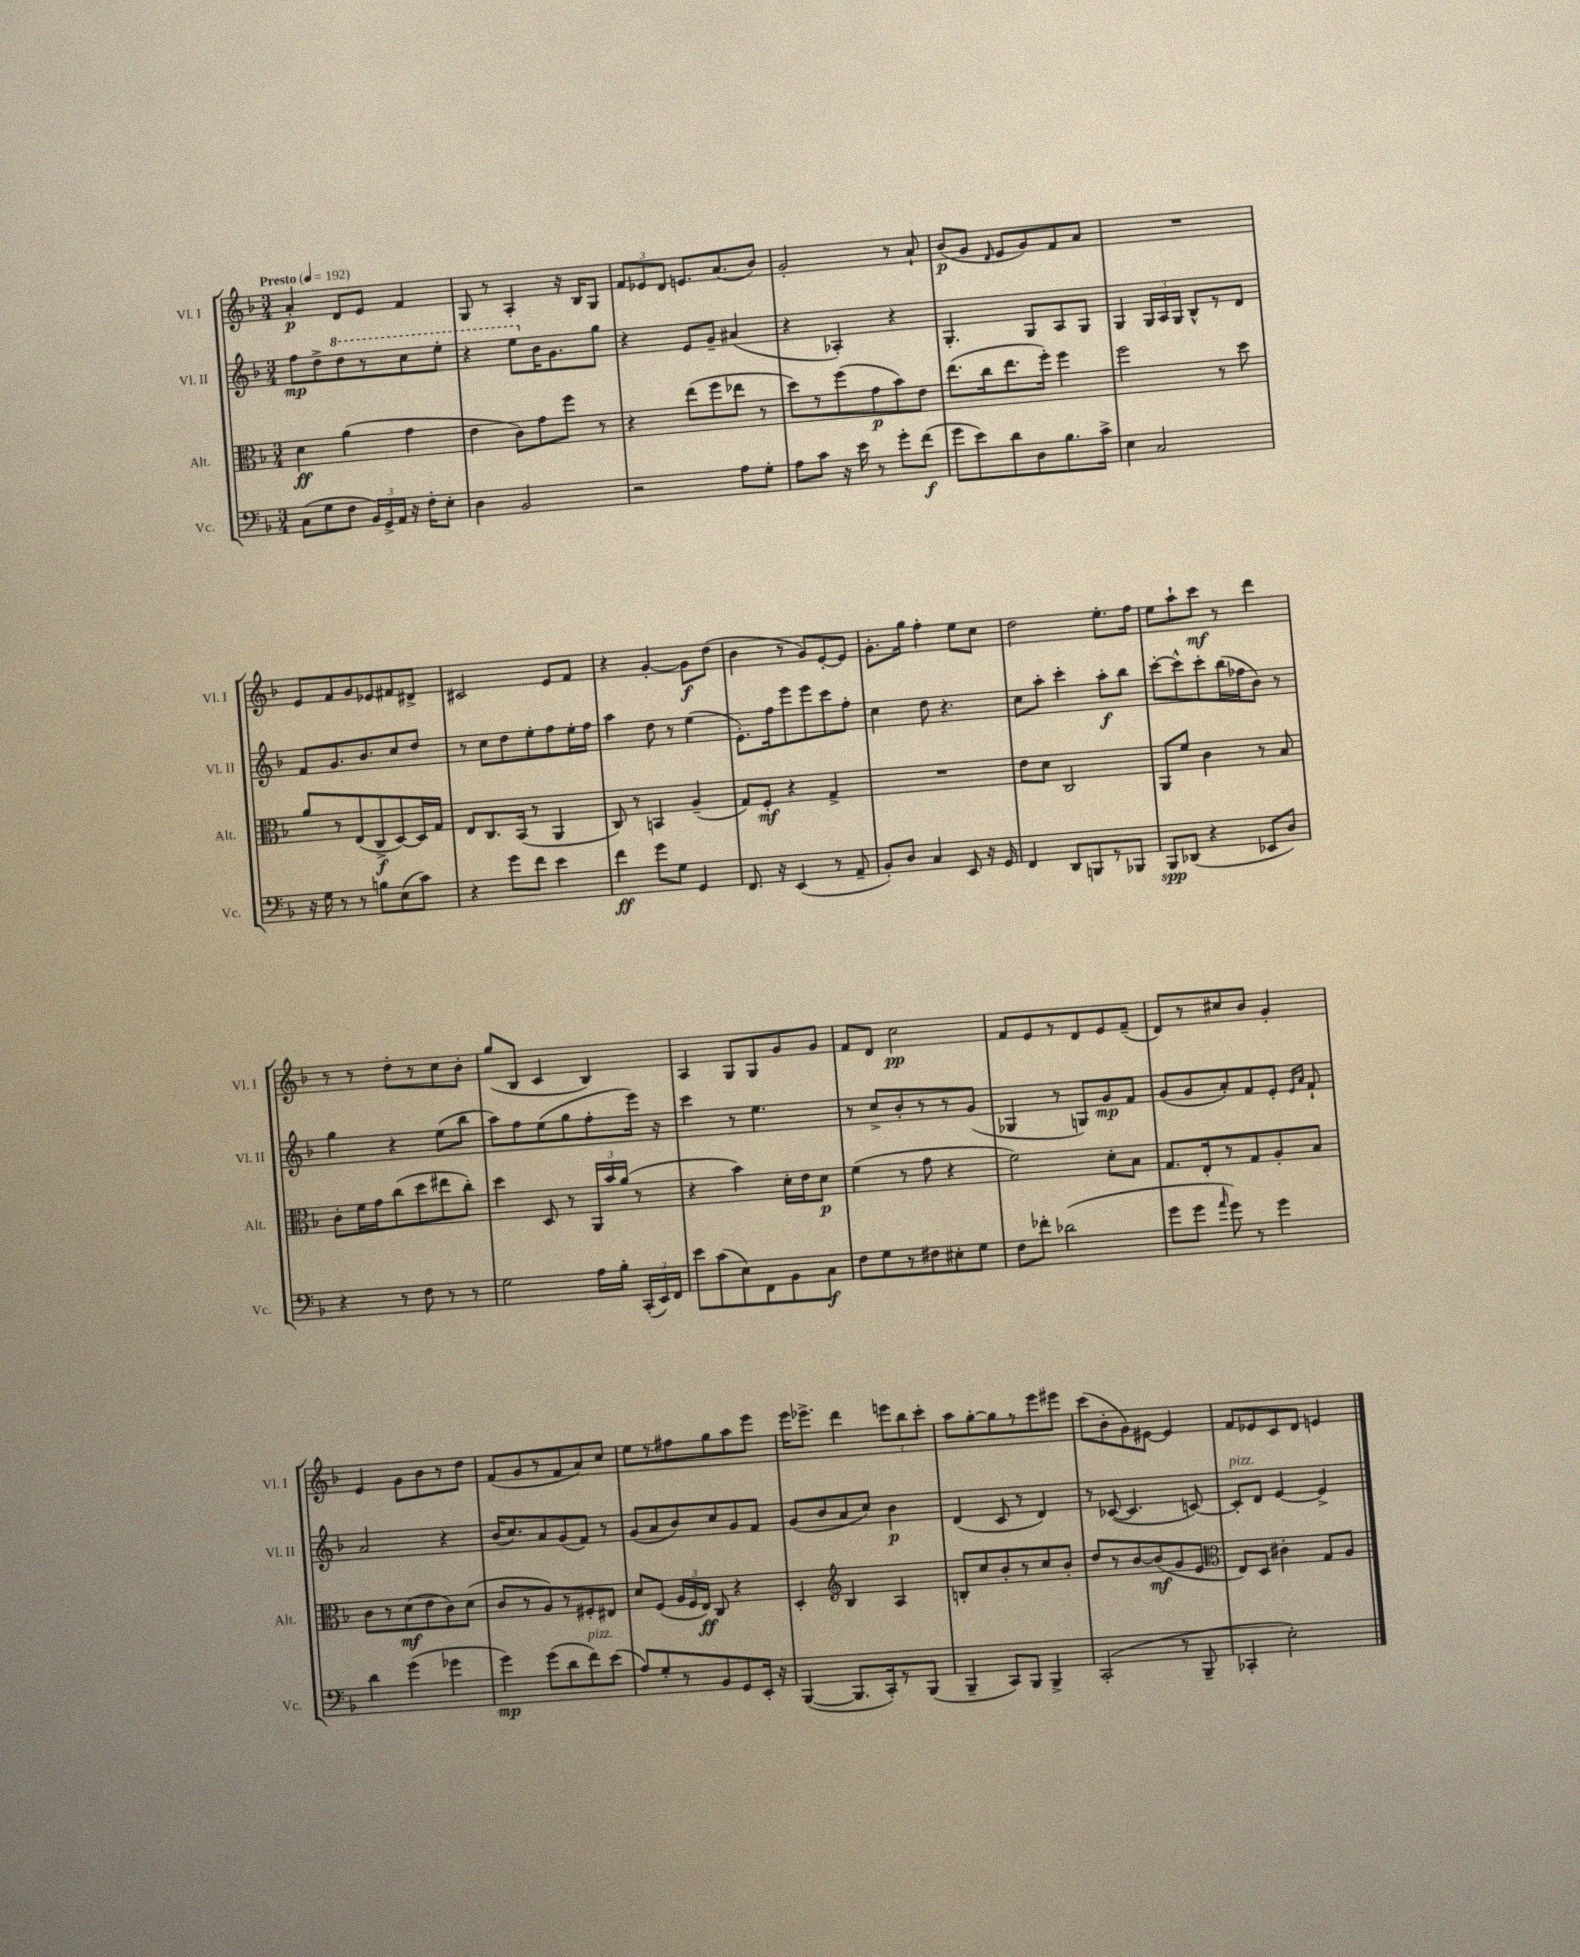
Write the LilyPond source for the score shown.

<<
\new StaffGroup <<
\new Staff = "s0" \with { instrumentName = "Vl. I" shortInstrumentName = "Vl. I" } {
    \clef treble \key f \major \numericTimeSignature \time 3/4 \tempo "Presto" 4 = 192
    \autoBeamOff a'4-.\p d'8[ e'8] f'4 |
    g8 r8 a4-. r16 bes16[ g8] |
    \tuplet 3/2 { f'8[ ees'8 d'8] } e'8.[ a'8.( bes'8]) |
    g'2-. r8 a'8-! |
    bes'8[\p( g'8] \grace { d'16 } e'8[ g'8) f'8 a'8] |
    R2. |
    e'8[ f'8 g'8 ees'8 fis'8 dis'8]-> |
    cis'2 e'8[ f'8] |
    r4 g'4~-. g'8[\f d''8]( |
    bes'4 r8 g'8[) e'8~-. e'8] |
    g'8.[-. g''16] f''4-. e''8[ c''8] |
    d''2 e''8.[-. f''16] |
    e''8[ a''8-! c'''8]\mf r8 d'''4 |
    r8 r8 d''8[-. r8 c''8 bes'8]-. |
    g''8[( bes8] c'4 bes4) |
    a4 g8[ g8 g'8 g'8] |
    f'8[ d'8] c''2\pp |
    f'8[ e'8 r8 d'8 e'8 f'8]--( |
    d'8[) r8 cis''8 bes'8] g'4-. |
    e'4 g'8[ bes'8 r8 d''8] |
    f'8[( g'8 r8 f'8 a'8) c''8] |
    e''8[ r8 fis''8 g''8 a''8 e'''8] |
    e'''16[ ees'''8.]-> d'''4 \tuplet 3/2 { e'''8[ bes''8 c'''8]-. } |
    a''8[ g''8~-. g''8 r8 e'''8 eis'''8] |
    c'''8[( bes'8-. g'8) eis'8]~ eis'4 |
    f'8[ ees'8 c'8 d'8] e'4 \bar "|." |
}
\new Staff = "s1" \with { instrumentName = "Vl. II" shortInstrumentName = "Vl. II" } {
    \clef treble \key f \major \numericTimeSignature \time 3/4
    \autoBeamOff f''8[\mp d''8-> \ottava #1 d'''8 r8 c'''8 e'''8]-. |
    r4 e'''8[ \ottava #0 bes'16 g'8. g''8] |
    r4 e'8[ g'8]-- ais'4( |
    r4 aes4-.) r4 |
    g4.-. g8[ a8 g8] |
    g4 \tuplet 3/2 { g16[ a16 g16] } bes8[-^ r8 d'8] |
    f'8[ g'8. bes'8. c''8 d''8] |
    r8 c''8[ d''8 e''8-. f''8 e''16-. f''16] |
    a''4 d''8 r8 e''4( |
    e'8.[-.) f''16 e'''8 e'''8 c'''8 f''8]-. |
    c''4 d''8 r4. |
    c''8[ a''8]-. c'''4-. a''8[-.\f bes''8] |
    c'''8[~-. c'''8-^ c'''8-. bes''16( fes''16 bes'8]) r8 |
    g''4 r4 e''8[( bes''8] |
    a''8[) f''8 e''8( g''8 f''8-. e'''16]) r16 |
    c'''4 r8 e''4. |
    r8 c''8[-> bes'8-. r8 r8 g'8]( |
    ges4 r8 g8[) g'8\mp f'8] |
    g'8[( g'8 a'8-.) f'8 e'8]-. \grace { e'16[ a'16] } f'8-! |
    a'2 r4 |
    bes'16[( c''8.) a'8 g'8( f'8]) r8 |
    g'8[( a'8 bes'8) c''8 g'8 f'8] |
    g'8[( bes'8 a'8 c''8]) bes'4\p |
    d'4( c'8 r8 d'4) |
    r8 ces'8~( ces'4. c'8~) |
    c'8[-.^\markup { \italic "pizz." } d'8] e'4~ e'4-> \bar "|." |
}
\new Staff = "s2" \with { instrumentName = "Alt." shortInstrumentName = "Alt." } {
    \clef alto \key f \major \numericTimeSignature \time 3/4
    \autoBeamOff d'4\ff a'4( g'4 |
    e'4 c'8[) g'8 f''8] r8 |
    r4 e''8[( f''8 ees''8] r8 |
    d''8[) r8 f''8( g'8\p bes'8) e'8] |
    e''8.[( c''16 e''8. f''16]-.) f''4 |
    f''2 r8 d''8 |
    a'8[ r8 e8( c8->\f d8~) d16 g16] |
    e8[ c8. bes,16]( r8 a,4 |
    c8) r8 b,4 a4--( |
    g8[) f8]-.\mf r4 g4-> |
    R2. |
    e'8[ d'8] c2 |
    a,8[ f'8] c'4 r8 bes8 |
    c'8[-. f'16 g'16 c''8( d''8 eis''8 c''8]-.) |
    d''4 d8 r8 \tuplet 3/2 { a,16[ bes'16 a'16]( } r8 |
    r4 bes'4) d'16[-. e'16 d'8]\p |
    f'4( r8 g'8 r4 |
    f'2) d'8[-. bes8] |
    g8.[ e16-. r8 g8 a8-. bes8] |
    c'8[ r8 d'8\mf( e'8 c'8) d'8]( |
    c'8[ r8 a8) r8 fis8-. eis8] |
    d'8[ f8]( \tuplet 3/2 { a16[ f16 e16]\ff) } c8 r4 |
    d4-. \clef treble bes4 a4 |
    b8[-. c''8 bes'8-. r8 c''8 bes'8]-. |
    d''8[ r8 bes'8~ bes'8\mf( g'8 e'8] |
    \clef alto e8[) d8] cis'4-. g8[ a8] \bar "|." |
}
\new Staff = "s3" \with { instrumentName = "Vc." shortInstrumentName = "Vc." } {
    \clef bass \key f \major \numericTimeSignature \time 3/4
    \autoBeamOff c8[( g8 f8] \tuplet 3/2 { bes,16[) g,16-> a,16] } r16 f16[-. e8]-. |
    d4 bes,2 |
    r2 a8[ g8]-. |
    a8[ c'8] r16 e'16 r8 g'8[-. f'8]\f( |
    g'8[ e'8) d'8 d8 bes8. c'16]-> |
    e4 c2 |
    r16 g16 r8 r8 b8[ e8( c'8]) |
    r4 g'8[ f'8] e'4 |
    f'4\ff g'8[ g8] g,4 |
    f,8. r16 e,4( r8 a,8-- |
    bes,8[-.) d8] c4 e,8 r16 g,16 |
    f,4 d,8[ b,,8 r8 bes,,8] |
    bes,,8[\spp des,8]( r4 ees,8[ d8]) |
    r4 r8 f8 r8 r8 |
    g2 a16[ bes16]-. \tuplet 3/2 { c,16[-.( e,16) f,16] } |
    e'8[ c'8( e8) f,8 bes,8 c8]\f |
    f8[ g8 r8 fis8 eis8-. g8] |
    f8[ fes'8]-. des'2( |
    g'8[ g'8] \grace { a'16 } g'8) r8 g'4 |
    d'4 g'4( ges'4 |
    g'4\mp) g'8[( d'8 f'8^\markup { \italic "pizz." }) e'8]( |
    a8[) g8-. r8 bes,8 g,8 e,16]-. r16 |
    bes,,4~( bes,,8.[ c,16-.) r8 bes,,8]( |
    bes,,4-- c,8[) bes,,8] bes,,4-> |
    c,2-.( r8 bes,,8-- |
    ces,4-. e2-.) \bar "|." |
}
>>
>>
\layout { \context { \Score \remove "Bar_number_engraver" } }
